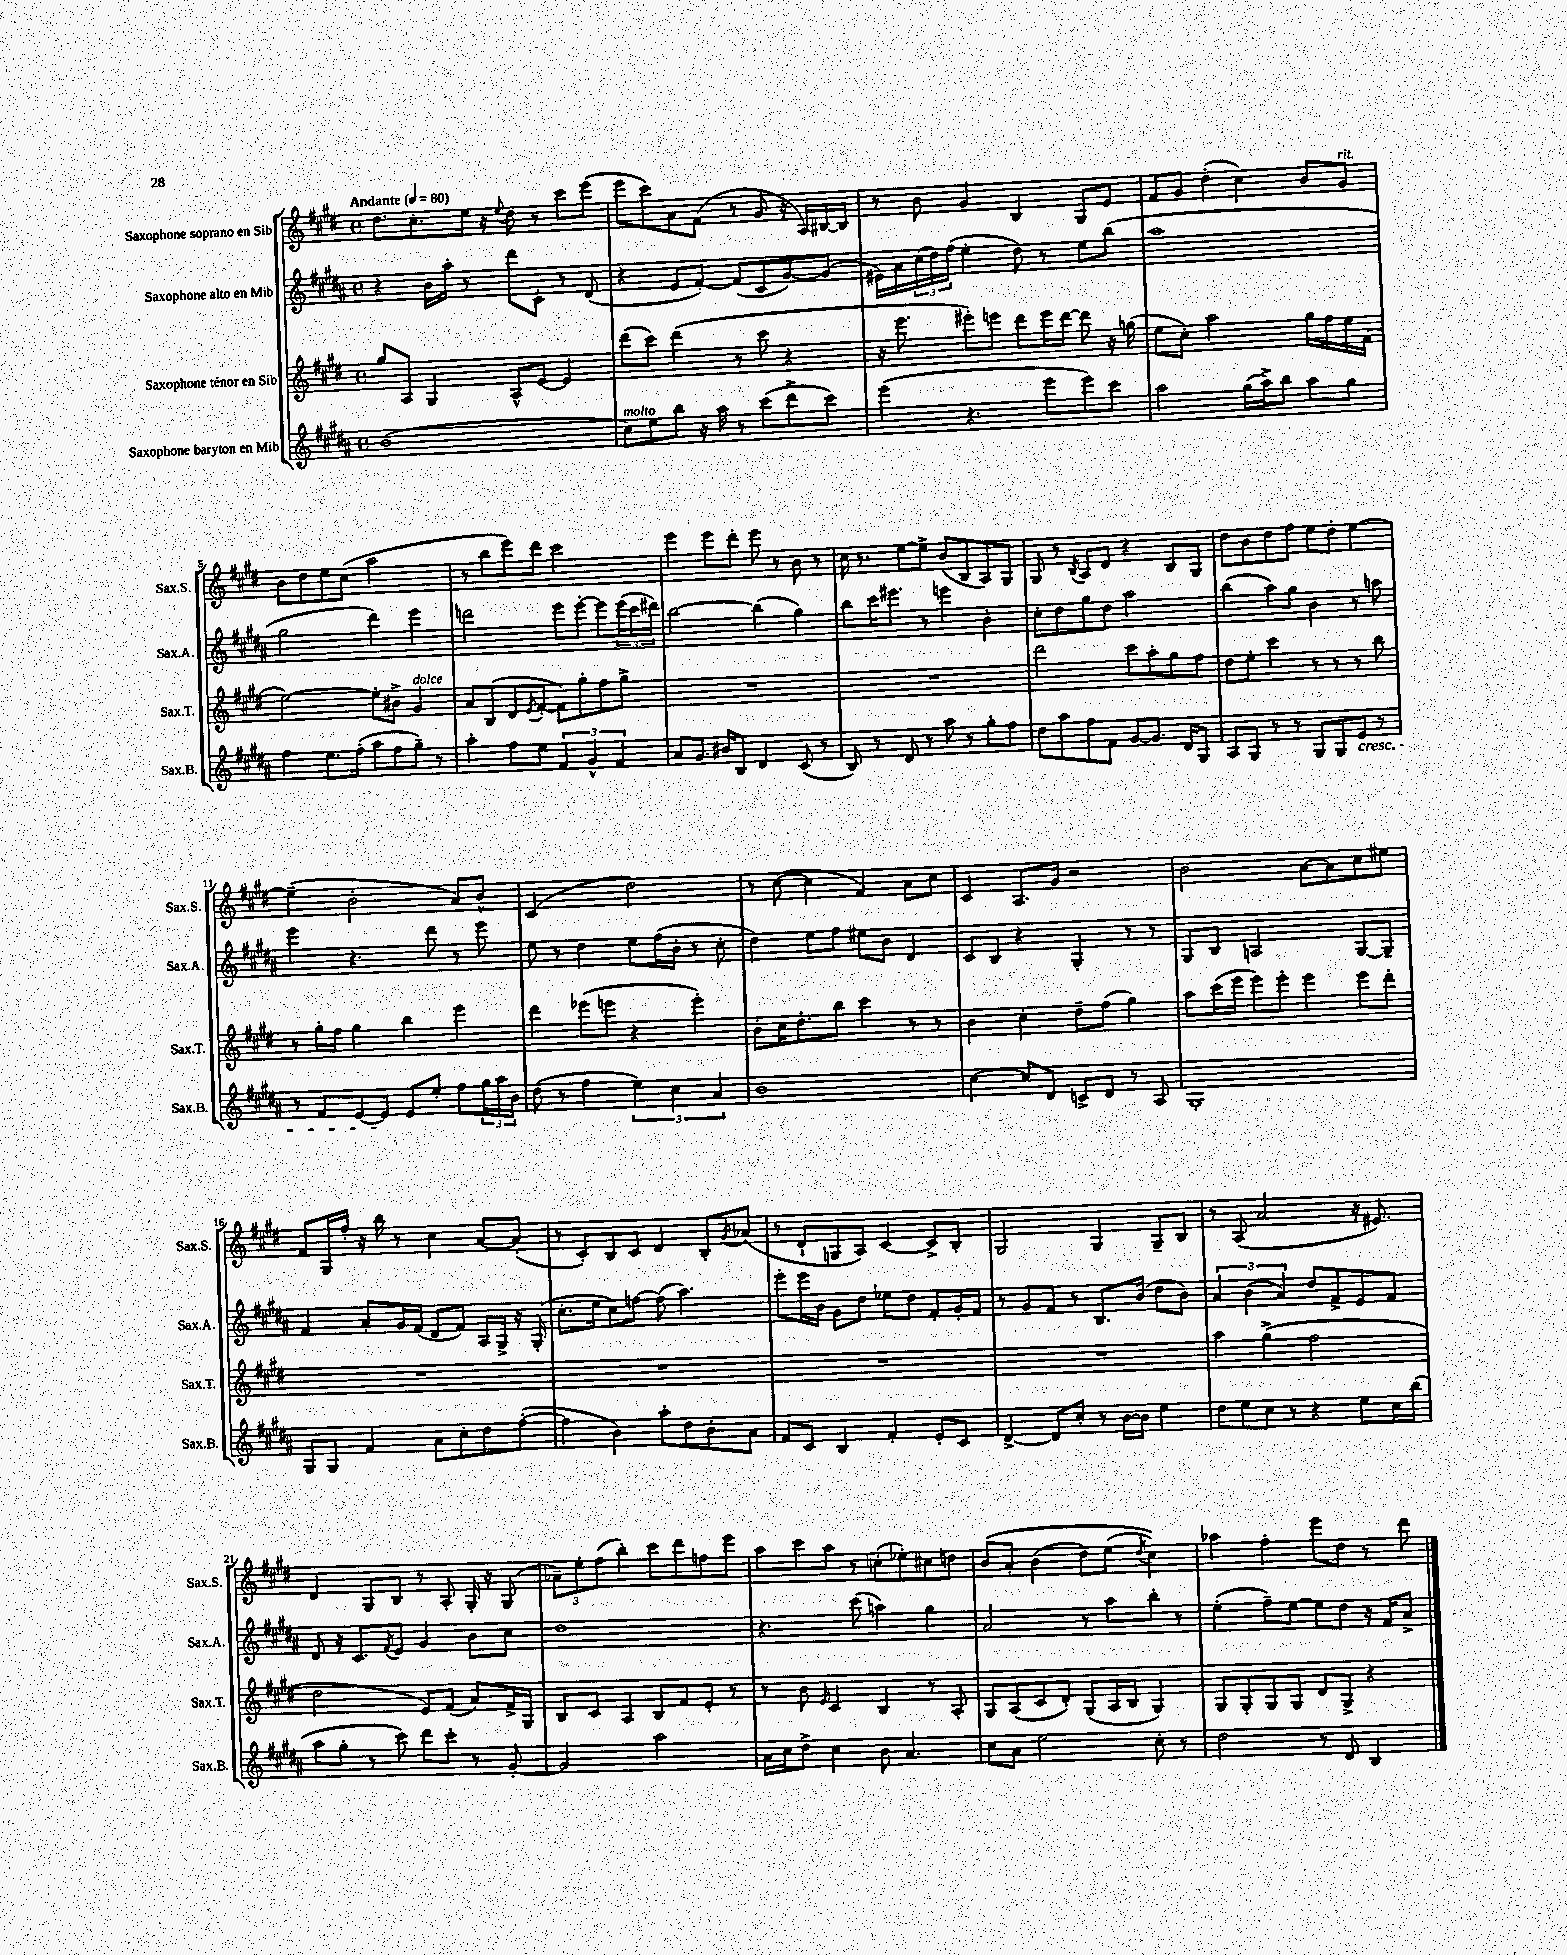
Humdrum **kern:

**kern	**kern	**kern	**kern
*staff4	*staff3	*staff2	*staff1
*clefG2	*clefG2	*clefG2	*clefG2
*k[f#c#g#d#a#]	*k[f#c#g#d#]	*k[f#c#g#d#a#]	*k[f#c#g#d#]
*M4/4	*M4/4	*M4/4	*M4/4
*met(c)	*met(c)	*met(c)	*met(c)
*MM80	*MM80	*MM80	*MM80
(1b	8gg#	4r	8.dd#
.	8A	.	.
.	.	.	8.cc#'
.	4G#	16b	.
.	.	16aa#'	.
.	.	8r	16ee
.	.	.	16r
.	.	.	8qqee
.	8A^^	8ddd#	8dd#
.	[8e	8c#'	8r
.	4e]	8r	8ccc#
.	.	(8d#	(8eee
=	=	=	=
8cc#)	(8ddd#	4r	8eee
8ee	8ccc#)	.	8ccc#)
8bb	(4ddd#	8e	8a
16r	.	[8f#')	(8f#
16aa#	.	.	.
8r	8r	(8f#]	8r
(8ccc#	8ccc#	8c#	8g#
8ddd#^	4r	[8g#)	16r
.	.	.	16A)
8ccc#)	.	(8g#]	[16B#
.	.	.	16B#]
=	=	=	=
(4eee	16r	16e#)	8r
.	8.eee	16a#	.
.	.	(24cc#	8b
.	.	24dd#)	.
.	.	(24ff#	.
4.r	8eee#')	4ee'	4g#
.	8eee	.	.
.	8ddd#	8dd#)	4B
8eee	16eee	8r	.
.	[16ddd#	.	.
8eee)	8ddd#]	8ee	8G#
8ccc#	16r	(8bb	8e
.	(16gg	.	.
=	=	=	=
2aa#	8ee	1aa#	8f#
.	8cc#')	.	8g#
.	2aa	.	(4dd#'
(16gg#	.	.	4cc#)
16aa#^)	.	.	.
8bb	.	.	.
8aa#	16gg#	.	8b
.	16ff#	.	.
8gg#	16ee	.	8g#
.	(16f#	.	.
=	=	=	=
4ff#	[2ee)	2gg#	8b
.	.	.	8dd#
8.ee	.	.	8ee
.	.	.	(8cc#
(16ff#'	.	.	.
8aa#	8ee']	4ddd#)	2aa
8ff#	8b#^	.	.
8gg#~)	4g#	4eee	.
8r	.	.	.
=	=	=	=
4aa#'	8a	2ddd	8r
.	(8B	.	8bb
8ff#	8d#	.	8eee)
.	8qe	.	.
8ee	[8f#'	.	8ddd#
6f#	8f#])	8eee	2ccc#
.	8gg#'	[8eee'	.
6g#^^	.	.	.
.	8ff#	8eee]	.
6f#	.	.	.
.	8gg#^	(24eee	.
.	.	24ccc#	.
.	.	24ddd#)	.
=	=	=	=
8a#	1r	[2bb	4eee
8.g#	.	.	.
.	.	.	8eee
16b#	.	.	.
8B	.	.	8ddd#'
4d#	.	(4bb]	8eee
.	.	.	8r
(8c#	.	4gg#)	8b
8r	.	.	8r
=	=	=	=
8B)	1r	8bb	16cc#
.	.	.	8.r
8r	.	16ccc#	.
.	.	8.eee#	.
8d#	.	.	[8ee
8r	.	8r	8ee^]
8aa#	.	4eee	(8b
8r	.	.	8B
8gg#'	.	4b'	8A)
8ff#	.	.	8G#
=	=	=	=
8dd#	2ddd#	8cc#'	8G#
8aa#	.	8dd#	8r
.	.	.	8qB
8ff#	.	8gg#	8A
8f#	.	8dd#	8d#
[8g#	8ccc#	2aa#	4r
8.g#]	8aa'	.	.
.	8gg#	.	8B
16d#	.	.	.
8G#	8ff#	.	8G#
=	=	=	=
8A#	8dd#	(4bb	8dd#
8G#	8ee'	.	8b
8r	4ccc#	8aa#)	8dd#
8r	.	8gg#	8ff#
8G#	8r	4b	8ee
8G#	8r	.	8dd#'
8e	8r	8r	[4ee
8r	8bb	8aa	.
=	=	=	=
8r	8r	4eee	(4ee~]
8f#	16gg#'	.	.
.	16ff#	.	.
[8e	4gg#	4.r	2b'
8e]	.	.	.
8e	4bb	.	.
8ee'	.	8ddd#	.
8ff#	4eee	8r	8a)
24gg#	.	8eee	8b^^
24aa#	.	.	.
24b	.	.	.
=	=	=	=
(8dd#	4ddd#	8ee	(2c#
8r	.	8r	.
4ff#	(8eee-	4dd#	.
.	8eee	.	.
6ee)	4r	8ee	2dd#)
.	.	(16ff#	.
6cc#	.	.	.
.	.	16b'	.
.	4eee')	8r	.
6a#	.	.	.
.	.	8cc#'	.
=	=	=	=
1b	8b'	4dd#)	8r
.	16cc#	.	([8cc#
.	8.dd#'	.	.
.	.	8ee	4cc#]
.	8bb	8ff#	.
.	4ccc#	8ee#	4f#)
.	.	8b	.
.	8r	4d#	8a
.	8r	.	8cc#
=	=	=	=
[4cc#	4b	8c#	4c#
.	.	8B	.
8cc#]	4cc#'	4r	8.A
8d#	.	.	.
.	.	.	16g#
8c^	8dd#~	4G#'	2r
8d#	(8ff#	.	.
8r	4gg#)	8r	.
8A#	.	8r	.
=	=	=	=
1G#'	8aa	8G#	2b
.	(16ccc#	8B	.
.	16eee	.	.
.	8eee)	2A	.
.	8eee'	.	.
.	4eee	.	[8a
.	.	.	8a]
.	8eee	[8G#	8cc#
.	8ddd#'	8G#~]	8ee#
=	=	=	=
8G#	1r	4f#	8f#
8G#	.	.	16G#
.	.	.	16ff#'
4f#	.	8a#'	16r
.	.	.	16bb
.	.	16g#	8r
.	.	(16f#	.
8a#	.	8d#	4cc#
8cc#'	.	8f#)	.
8dd#	.	16A#	[8a
.	.	16G#^	.
([8ff#'	.	16r	(8a']
.	.	(16G#'	.
=	=	=	=
4ff#]	1r	8.cc#'	8r
.	.	.	8c#')
.	.	16ee	.
4b)	.	8cc#)	8B
.	.	[8ff	8c#
8aa#'	.	(8ff]	4d#
8dd#	.	4.aa#)	.
8b'	.	.	8B'
.	.	.	8qg#
8a#	.	.	(8a-
=	=	=	=
8f#	1r	8eee'	8r
8c#	.	16eee	8d#`
.	.	16b	.
4B	.	8g#	8G
.	.	8dd#	8A)
4f#'	.	8ee-	[4c#
.	.	8dd#	.
8e'	.	8f#'	8c#^]
8c#	.	16g#'	8B'
.	.	16f#	.
=	=	=	=
[4d#^	1r	8r	2G#
.	.	8g#	.
8d#]	.	8f#	.
8cc#'	.	8r	.
8r	.	8.B	4G#
[16b	.	.	.
16b]	.	(16b	.
4ee	.	8dd#	8G#~
.	.	8b)	8B
=	=	=	=
8dd#	4aa	6a#	8r
8ee	.	.	(8A
.	.	(6b	.
8cc#	(4gg#^	.	2a
.	.	6a#)	.
8r	.	.	.
4r	2ff#	8dd#	.
.	.	8f#^	.
8ee	.	8e	16r
.	.	.	8.e#)
16cc#	.	8f#	.
(16bb	.	.	.
=	=	=	=
8aa#	2dd#	8d#	4d#
8gg#'	.	16r	.
.	.	8.c#	.
8r	.	.	8G#
.	.	8qf#	.
8ccc#)	.	8e	8B
8ddd#	8e)	4g#	8r
8ccc#'	(8f#	.	8A'
8r	8a)	8b	16G#'
.	.	.	16r
[8g#'	16f#^	8cc#	(8G#
.	16G#	.	.
=	=	=	=
2g#]	8B	1dd#	12a-~)
.	.	.	12ee'
.	8c#	.	.
.	.	.	(12ff#
.	4A	.	4bb')
2aa#	8B	.	8ccc#
.	8f#	.	8ddd#
.	8e'	.	8ff
.	8r	.	8eee
=	=	=	=
16a#	8r	4.r	8aa
16cc#	.	.	.
8dd#^	8b	.	8ccc#
.	16qqe	.	.
4cc#	4c#	.	8aa
.	.	(8ccc#	8r
8b	4B	4aa)	(8cc'
4.a#	.	.	8ee-')
.	8r	4gg#	8cc#
.	8A'	.	8dd
=	=	=	=
8cc#	8G#	2a#	&(8b
8a#	(8A	.	8a'
2ee	8c#	.	(4b
.	8d#')	.	.
.	(8G#	8r	8dd#)
.	16A	8aa#	(8ee
.	16B	.	.
.	.	.	8qdd#
8cc#'	4G#)	8bb'	4cc#)&)
8r	.	8r	.
=	=	=	=
2dd#	8G#	(4ee'	4aa-
.	8G#'	.	.
.	8G#	8ff#~)	4ff#'
.	8G#	[8ee	.
8r	8d#	8ee]	8eee
8d#	8G#^	8dd#	8dd#
4B	4r	16r	8r
.	.	16f#	.
.	.	8a#^	8ddd#
==	==	==	==
*-	*-	*-	*-
